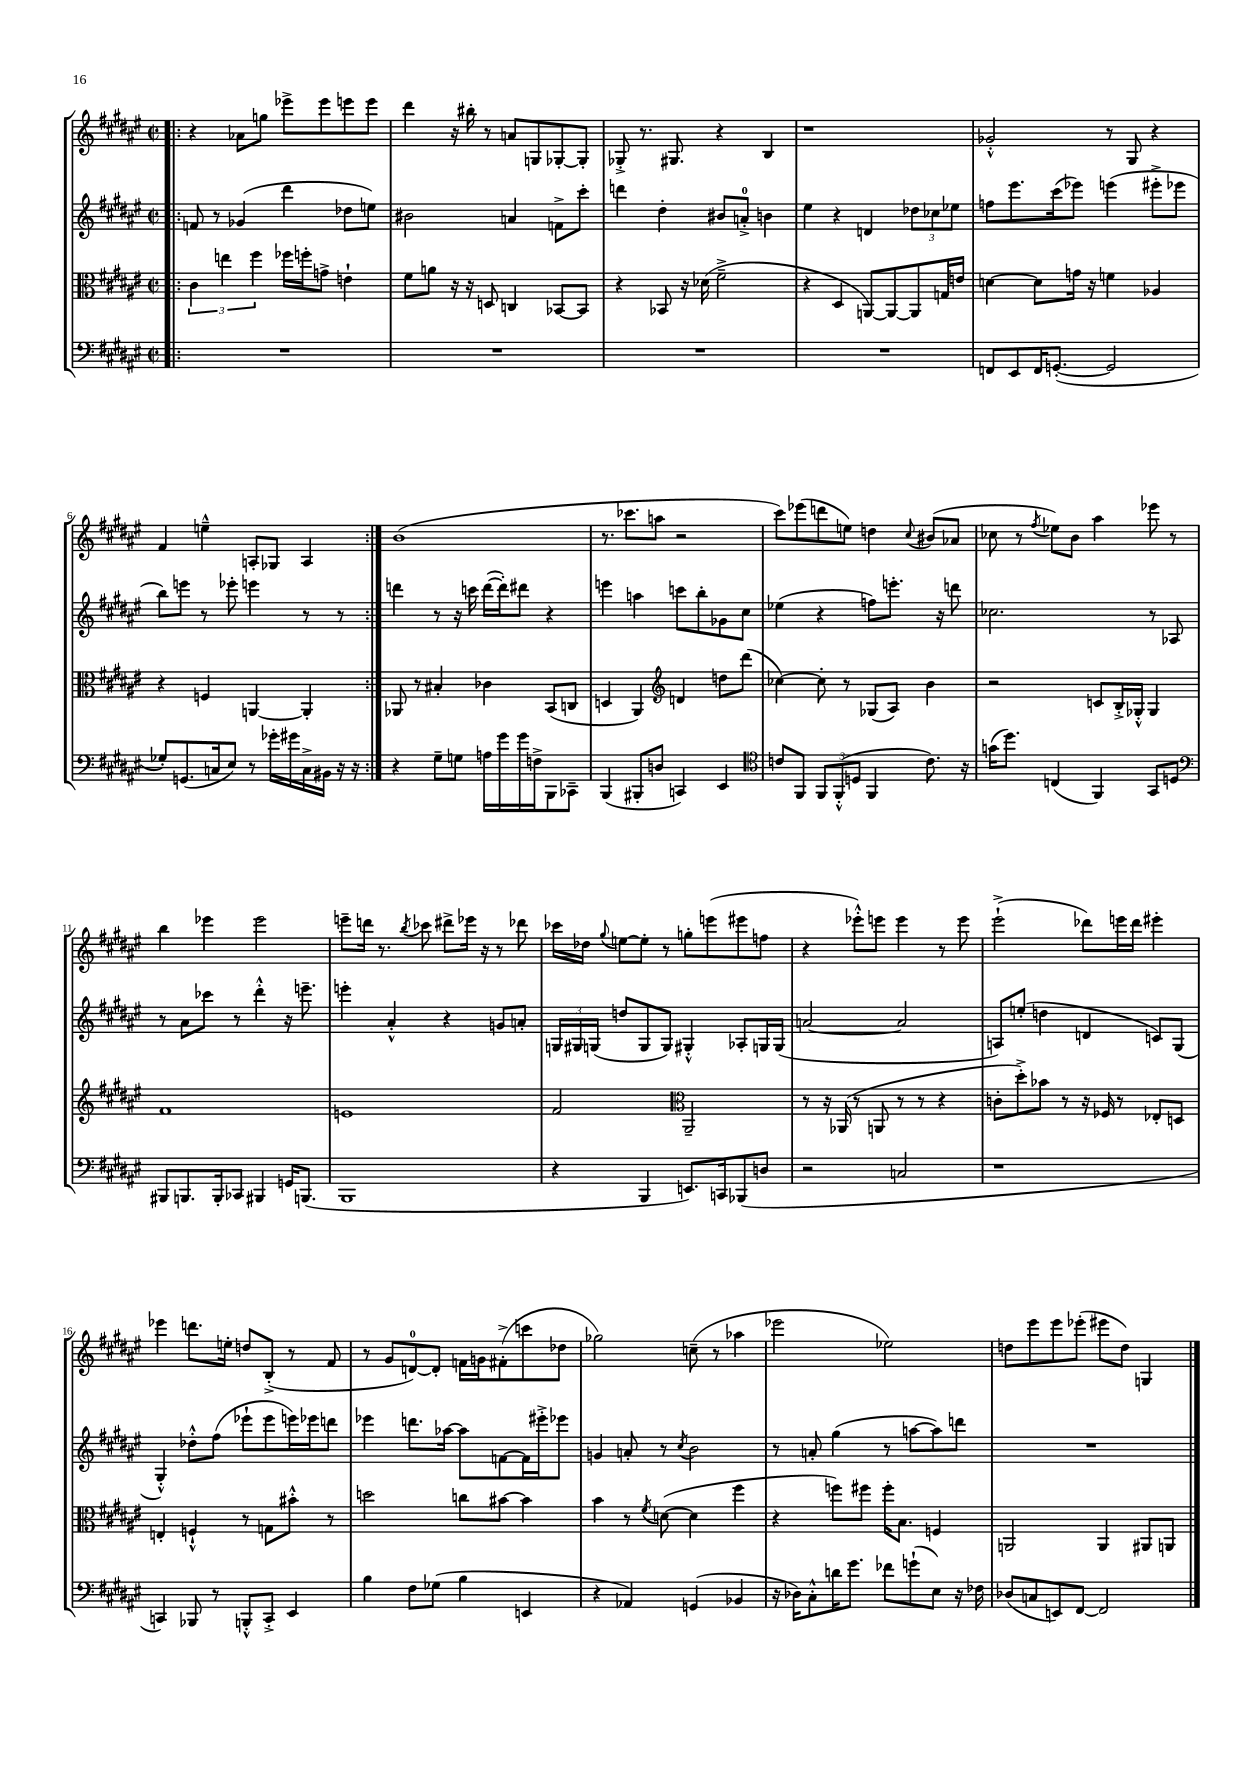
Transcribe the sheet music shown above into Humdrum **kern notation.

**kern	**kern	**kern	**kern
*part4	*part3	*part2	*part1
*staff4	*staff3	*staff2	*staff1
*clefF4	*clefC3	*clefG2	*clefG2
*k[f#c#g#d#a#e#]	*k[f#c#g#d#a#e#]	*k[f#c#g#d#a#e#]	*k[f#c#g#d#a#e#]
*M2/2	*M2/2	*M2/2	*M2/2
*met(c|)	*met(c|)	*met(c|)	*met(c|)
=1!|:	=1!|:	=1!|:	=1!|:
1r	6c#\	8fn/	4r
.	.	8r	.
.	6een\	.	.
.	.	(4g-X/	8a-X\L
.	6ff#\	.	.
.	.	.	8ggn\J
.	16ff-X\LL	4ddd#\	8eee-X^\L
.	16ffn'\J	.	.
.	8gn^\J	.	8eee-\
.	4en`\	8dd-X\L	8eeen\
.	.	8een\J)	8eee\J
=2	=2	=2	=2
1r	8f#\L	2b#X\	4ddd#\
.	8an\J	.	.
.	16r	.	16r
.	16r	.	16bb#X'\
.	8Dn/	.	8r
.	4Cn/	4an/	8an/L
.	.	.	8Gn/
.	[8BB-X/L	8fn^\L	[8G-X'/
.	8BB-/J]	8ccc#'\J	8G-'/J]
=3	=3	=3	=3
1r	4r	4dddn\	8G-X'^/
.	.	.	8.r
.	8BB-X/	4dd#'\	.
.	.	.	8.G#X/
.	16r	.	.
.	(16d-X\	.	.
.	2f#~^\	8b#X/L	4r
.	.	8an'^/J	.
.	.	4bn\	4B/
=4	=4	=4	=4
1r	4r	4ee#\	1r
.	4D#/	4r	.
.	[8AAn/L)	4dn/	.
.	8AA/_	.	.
.	8AA/]	12dd-X\L	.
.	.	12cc-X\	.
.	16Gn/L	.	.
.	.	12ee-X\J	.
.	16en/JJ	.	.
=5	=5	=5	=5
8FFn/L	[4dn\	8ffn\L	2g-X'^^/
8EE#/	.	8.eee#\	.
16FF/K	8d\L]	.	.
([8.GGn'/J	.	(16ccc#\k	.
.	16gn\Jk	8eee-X\J)	.
.	16r	.	.
2GG/]	4fn\	(4eeen\	8r
.	.	.	8G#/
.	4A-X/	8eee#X'^\L	4r
.	.	8eee-X\J	.
!!LO:LB:g=z
=6	=6	=6	=6
8G-X'/L)	4r	8bb\L)	4f#/
(8.GGn/	.	8eeen\J	.
.	4Fn/	8r	4een~^^\
16Cn/k	.	.	.
8E#/J)	.	8eee-X'\	.
8r	[4AAn/	4eeen\	8An'/L
16g-X'\LL	.	.	8G-X/J
16g#X\	.	.	.
16C^\	4AA'/]	8r	4A/
16BB#X\JJ	.	.	.
16r	.	8r	.
16r	.	.	.
=7:|!	=7:|!	=7:|!	=7:|!
4r	8AA-X/	4dddn\	(1b
.	8r	.	.
8G#~\L	4B#X'/	8r	.
8Gn\J	.	16r	.
.	.	16cccn\	.
16An\LL	4c-X\	([16ddd\LL	.
16g#\	.	16ddd'\J])	.
16g#\	.	8ddd#X\J	.
16Fn^\J	.	.	.
8BBB\	(8BB/L	4r	.
8CC-X~\J	8Cn/J	.	.
=8	=8	=8	=8
(4BBB/	4Dn/	4eeen\	8.r
.	.	.	8.ccc-X\L
8BBB#X'/L	4AA#/)	4aan\	.
8Dn/J	.	.	8aan\J
*	*clefG2	*	*
4CCn/)	4dn/	8cccn\L	2r
.	.	8bb'\	.
4EE#/	8ddn\L	8g-X\	.
.	(8ddd#\J	8cc#\J	.
=9	=9	=9	=9
*clefC4	*	*	*
8cn/L	[4cc-X\)	(4ee-X\	8ccc#\L)
8FF#/J	.	.	(8eee-X\
12FF#/L	8cc-'\]	4r	8dddn\
(12FF#'^^/	.	.	.
.	8r	.	8een\J)
12Dn/J	.	.	.
4FF#/	(8G-X/L	8ffn\L)	4ddn\
.	8A#/J)	8.eeen'\J	.
.	.	.	8qqcc#/
8.c\)	4b\	.	(8b#X/L
.	.	16r	.
.	.	8dddn\	8a-X/J
16r	.	.	.
=10	=10	=10	=10
(16gn\KL	2r	2.cc-X\	8cc-X\
8.dd#\J)	.	.	.
.	.	.	8r
.	.	.	8qff#/
(4Cn/	.	.	8ee-X\L)
.	.	.	8b\J
4FF#/)	8cn/L	.	4aa#\
.	16B'^/L	.	.
.	16G-X'^^/JJ	.	.
8GG#/L	4G-/	8r	8eee-X\
8Dn/J	.	8A-X/	8r
!!LO:LB:g=z
=11	=11	=11	=11
*clefF4	*	*	*
8BBB#X/L	1f#	8r	4bb\
8.BBBn/	.	8a#\L	.
.	.	8ccc-X\J	4eee-X\
16BBB'/k	.	.	.
8CC-X/J	.	8r	.
4BBB#X/	.	4ddd#'^^\	2eee-\
16GGn/KL	.	16r	.
(8.BBBn/J	.	8.eeen~\	.
=12	=12	=12	=12
1BBB	1en	4eeen'\	8eeen~\L
.	.	.	16dddn\Jk
.	.	.	8.r
.	.	4a#'^^/	.
.	.	.	8qbb/
.	.	.	8ccc-X\
.	.	4r	8ddd#X^\L
.	.	.	16eee-X\Jk
.	.	.	16r
.	.	8gn/L	8r
.	.	8an'/J	8ddd-X\
=13	=13	=13	=13
4r	2f#/	24Gn/LL	16ccc-X\LL
.	.	24G#X/	.
.	.	.	16dd-X\JJ
.	.	(24Gn/JJ	.
.	.	.	8qqgg#/
.	.	8ddn/L	[8een\L
4BBB/	.	8G/	8ee'\J]
.	.	8G/J)	8r
*	*clefC3	*	*
8.EEn/L)	2AA#~/	4G#X'^^/	8ggn'\L
.	.	.	(8eeen\
16CCn/k	.	.	.
(8BBB-X/	.	8A-X'/L	8eee#X\
8Dn/J	.	16Gn/L	8ffn\J
.	.	(16G/JJ	.
=14	=14	=14	=14
2r	8r	[2an/	4r
.	16r	.	.
.	(16AA-X/	.	.
.	8r	.	8eee-X'^^\L)
.	8AAn/	.	8eeen\J
2Cn/	8r	2a/]	4eee\
.	8r	.	.
.	4r	.	8r
.	.	.	8eee\
=15	=15	=15	=15
1r	8cn'\L	8An/L)	(2eee#`^\
.	8dd#'^\)	(8een'/J	.
.	8b-X\J	4ddn\	.
.	8r	.	.
.	16r	4dn/	8ddd-X\L)
.	16F-X/	.	.
.	8r	.	16eeen\L
.	.	.	16ddd-\JJ
.	8E-X'/L	8cn/L)	4eee#X'\
.	8Dn/J	(8G#/J	.
!!LO:LB:g=z
=16	=16	=16	=16
4CCn/)	4En'/	4G#'^^/)	4eee-X\
8BBB-X/	4Fn`^^/	8dd-X'^^\L	8.dddn\L
8r	.	(8ff#\J	.
.	.	.	16een'\Jk
8BBBn'^^/L	8r	8eee-X`\L	8ddn/L
8CC'^/J	8Gn\L	8eee-\	(8B'^/J
4EE#/	8b#X'^^\J	16eeen\L)	8r
.	.	16eee-X\J	.
.	8r	8dddn\J	8f#/
=17	=17	=17	=17
4B\	2ddn\	4eee-X\	8r
.	.	.	8g#/L
8F#\L	.	8.dddn\L	[8dn/)
(8G-X\J	.	.	8d'/J]
.	.	[16aa-X\Jk	.
4B\	8ccn\L	8aa-\L]	16fn\LL
.	.	.	16gn\J
.	[8b#X\J	[8fn\	(8f#X'^\
4EEn/	4b#\]	16f\L]	8cccn\
.	.	16eee#X'^\J	.
.	.	8eee-X\J	8dd-X\J
=18	=18	=18	=18
4r	4b\	4gn/	2gg-X\)
4AA-X/)	8r	8an'/	.
.	8qf#/	.	.
.	([8dn\	8r	.
.	.	8qcc#/	.
(4GGn/	4d\]	2b\	(8ccn~\
.	.	.	8r
4BB-X/	4ff#\	.	4aa-X\
=19	=19	=19	=19
16r	4r	8r	2eee-X\
16D-X\KL)	.	.	.
8C#'^^\	.	8an'/	.
16dn\K	8ffn\L)	(4gg#\	.
8.g#\J	.	.	.
.	8ff#X\J	.	.
8f-X\L	16ff#'\KL	8r	2ee-X\)
.	8.B\J	.	.
(8gn`\	.	[8aan\L	.
8E#\J)	4Fn/	8aa\])	.
16r	.	8dddn\J	.
16F-X\	.	.	.
=20	=20	=20	=20
(8D-X/L	2AAn/	1r	8ddn\L
8Cn/	.	.	8eee#\
8EEn/)	.	.	8eee#\
[8FF#/J	.	.	(8eee-X'\J
2FF#/]	4AA/	.	8eee#X\L
.	.	.	8dd\J)
.	8AA#X/L	.	4Gn/
.	8AAn/J	.	.
==	==	==	==
*-	*-	*-	*-
